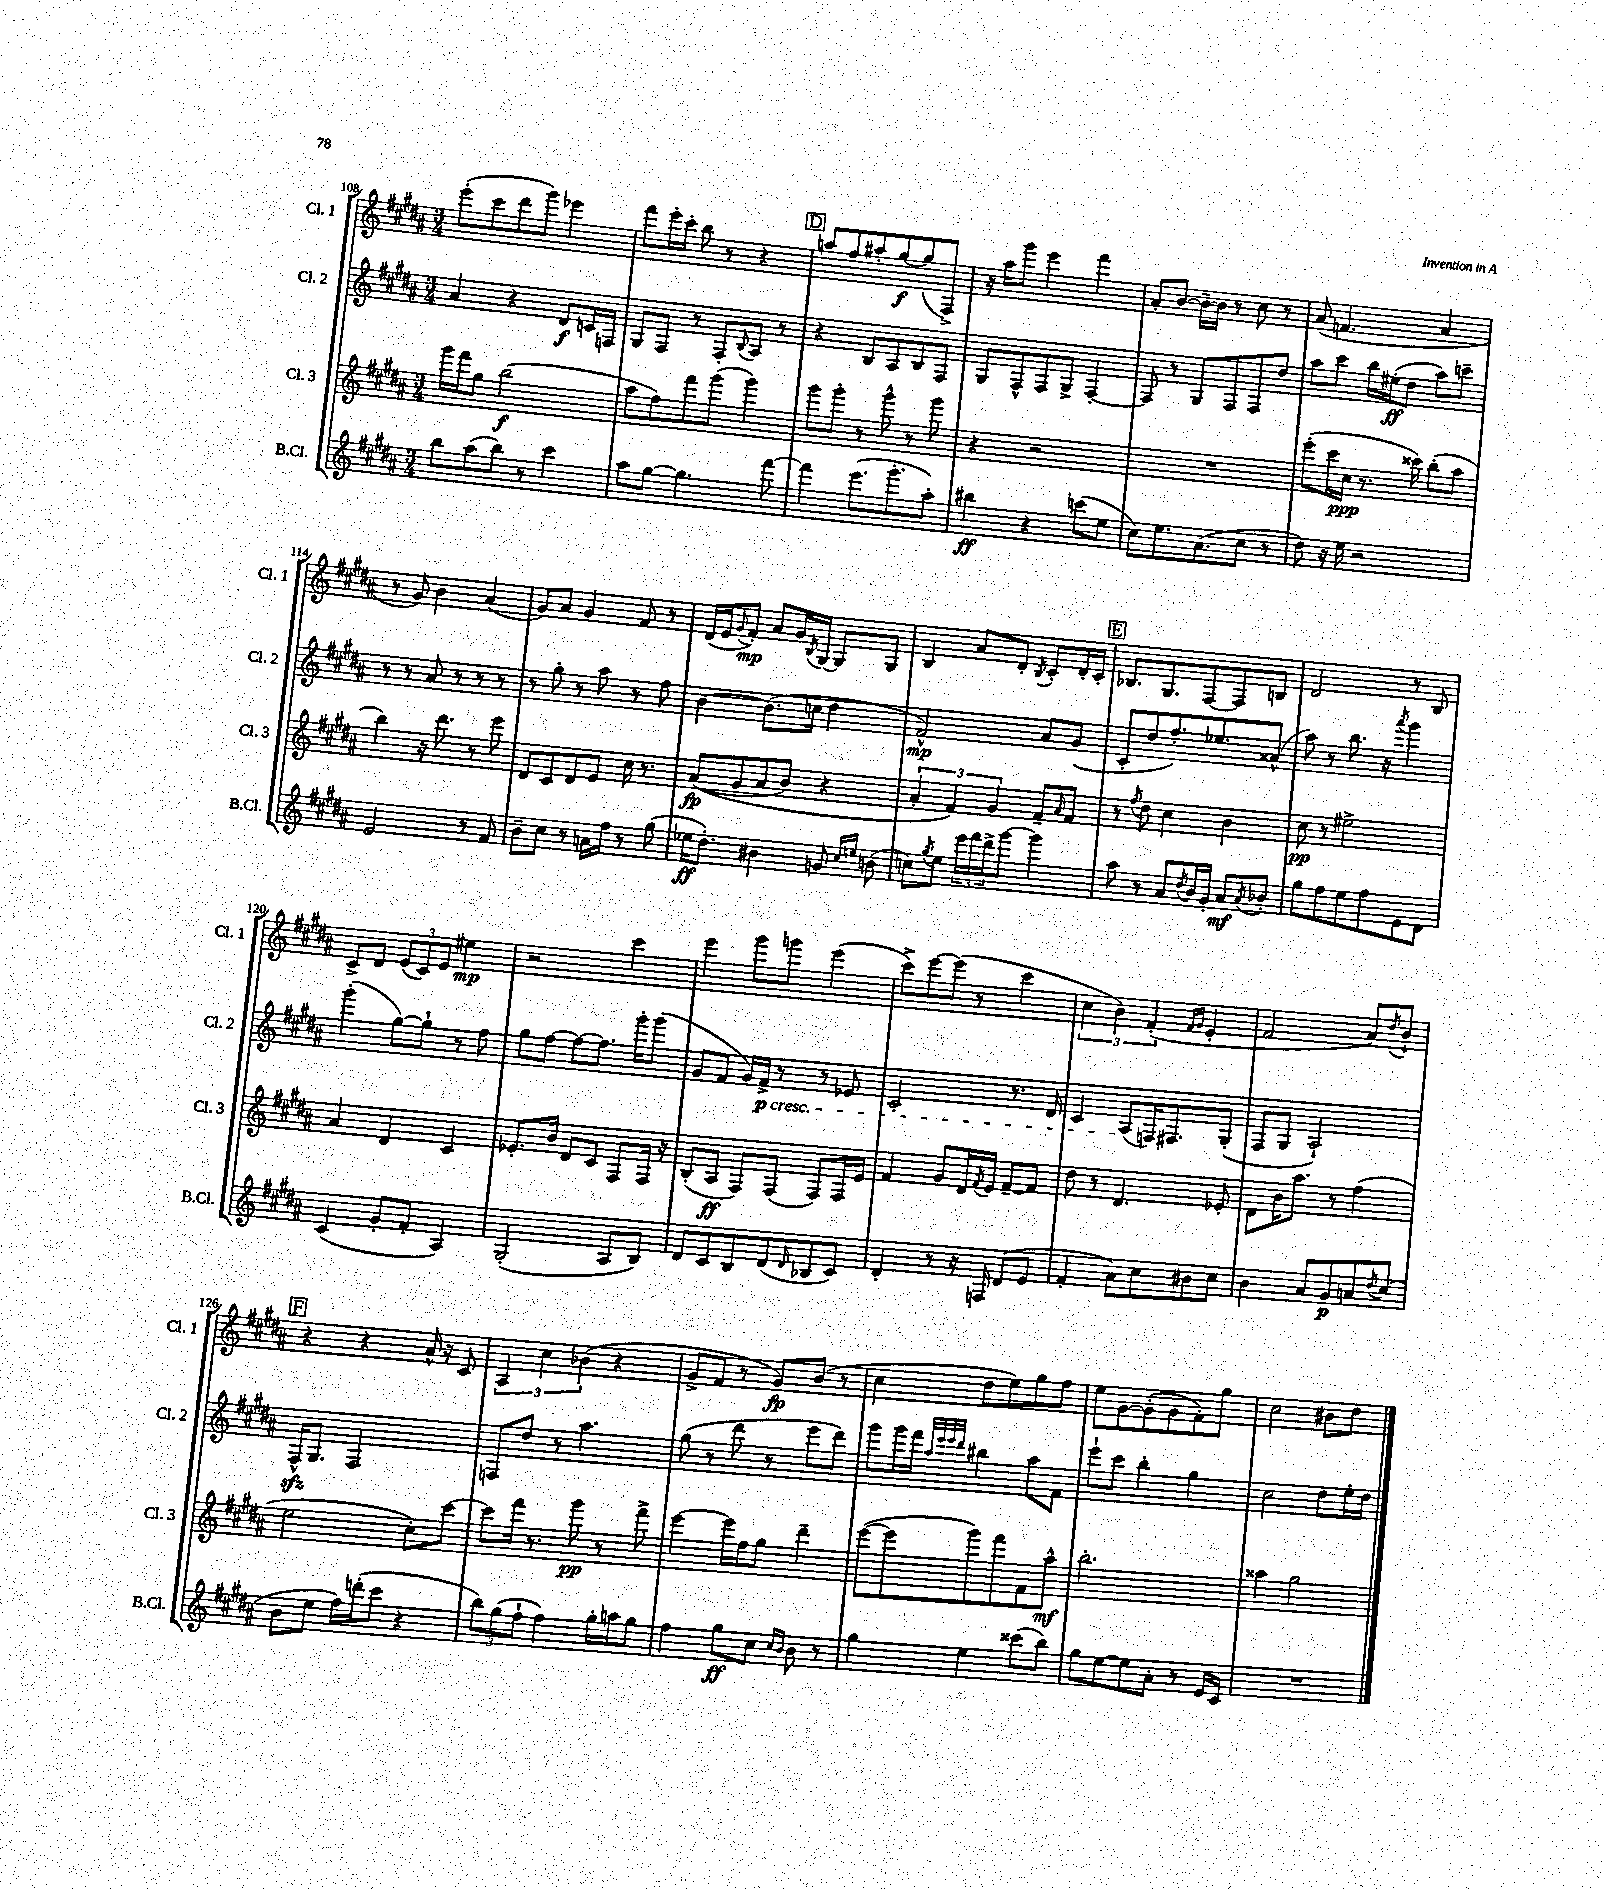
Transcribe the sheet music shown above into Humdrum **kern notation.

**kern	**kern	**kern	**kern
*staff4	*staff3	*staff2	*staff1
*clefG2	*clefG2	*clefG2	*clefG2
*k[f#c#g#d#a#]	*k[f#c#g#d#a#]	*k[f#c#g#d#a#]	*k[f#c#g#d#a#]
*M3/4	*M3/4	*M3/4	*M3/4
8bb	16ggg#	4a#	(8eee'
.	16fff#	.	.
(8aa#	8gg#	.	8ccc#
8bb)	(2bb	4r	8ddd#
8r	.	.	8ggg#)
4ccc#	.	8d#	4eee-
.	.	16c	.
.	.	16F	.
=	=	=	=
8aa#	8aa#	8G#	8fff#
[8gg#	8ff#)	8F#	16eee'
.	.	.	16ccc#'
4.gg#]	8fff#	8r	8bb
.	(8ggg#	8F#'	8r
.	.	8qqB	.
.	4ggg#)	8A#	4r
[8fff#	.	8r	.
=	=	=	=
4fff#]	8ggg#	4r	8aa
.	8ggg#'	.	8ff#
(8.eee	8r	8B	8aa#'
.	8ggg#^^	8A#	[8gg#
8.ggg#'	.	.	.
.	8r	8B	(8gg#]
8aa#')	8ggg#	8F#	8F#^)
=	=	=	=
4bb#	4r	8G#	16r
.	.	.	16aa#
.	.	8F#^^	8ggg#
4r	2r	8F#	4eee
.	.	8G#^	.
(8ccc	.	[4F#'	4fff#
8ee	.	.	.
=	=	=	=
8cc#)	2.r	8F#]	8a#'
8.ee	.	8r	[8b
.	.	8G#	16b~_
(8.a#	.	.	16b]
.	.	8F#	8r
8cc#	.	8F#	8cc#
8r	.	8dd#	8r
=	=	=	=
8dd#)	(8eee'	8aa#	(8a#
16r	16ccc#	8ccc#	4.f
16ee	16cc#	.	.
2r	8.r	16bb	.
.	.	(16ee#'	.
.	.	8dd#	.
.	16ccc##)	.	.
.	(8bb'	8aa#)	4a#
.	8aa#	8ccc~	.
=	=	=	=
2e	4bb)	8r	8r
.	.	8r	8g#)
.	16r	8a#	4b
.	8.ddd#	.	.
.	.	8r	.
8r	8r	8r	(4a#
8f#	8eee	8r	.
=	=	=	=
8b~	8d#	8r	8g#)
8cc#	8c#	8gg#'	8a#
8r	8d#	8r	4g#
16a	8e	8aa#	.
16ff#	.	.	.
8r	16cc#	8r	8f#
.	8.r	.	.
(8gg#	.	8ff#	8r
=	=	=	=
16ee-	&((8a#	[4b	(16d#
8.dd#')	.	.	16e
.	.	.	8qqg#
.	8g#	.	8f#')
4b#	8a#	(8.b]	8a#
.	8b)	.	16g#
.	.	.	8qB
.	.	16cc	[16G#
8g	4r	4dd#	8G#]
16qqcc#	.	.	.
16qqee	.	.	.
(8b	.	.	8G#
=	=	=	=
8cc)	6a#'	2f#^^)	4B
8qgg#	.	.	.
8ee	.	.	.
.	6f#&)	.	.
24eee	.	.	8a#
24fff#	.	.	.
24ddd#^	6g#	.	.
[8ggg#	.	.	8d#'
.	.	.	8qB
4ggg#]	8f#~	8a#	8c#'
.	16qqa#	.	.
.	8f#	(8g#	16d#'
.	.	.	16c#'
=	=	=	=
8aa#	8r	8c#'	8.B-
.	8qff#	.	.
8r	8dd#	8dd#	.
.	.	.	8.G#
8a#	4cc#	8.ff#')	.
8qdd#	.	.	.
16b	.	.	[8F#
16g#'	.	8.ee-	.
8a#	4b	.	8F#]
8qa#	.	.	.
8b-'	.	(8a##^^	8B
=	=	=	=
8gg#	8cc#	8aa#)	2d#
8ff#	8r	8r	.
8ee	2ee#^	8.bb	.
8ff#	.	.	.
.	.	16r	.
.	.	8qaaa#	.
8e	.	4ggg#	8r
8d#	.	.	8B
=	=	=	=
(4c#	4a#	(4ggg#'	8c#^
.	.	.	8d#
8g#'	4d#	[8gg#)	(12e
.	.	.	12c#)
8f#'	.	8gg#`]	.
.	.	.	12e
4A#)	4c#	8r	4ee#
.	.	8ff#	.
=	=	=	=
(2G#'	8.e-'	8gg#	2r
.	.	[8ff#	.
.	16b	.	.
.	8d#	8ff#_	.
.	8c#	8.ff#]	.
8A#	8F#	.	4ccc#
.	.	16ggg#'	.
8B)	16F#	(8ggg#	.
.	16r	.	.
=	=	=	=
8d#	(8B'	8g#	4eee
8c#	8A#	8f#	.
8B	8F#)	16g#)	8ggg#
.	.	16f#^	.
(8d#	(8F#	8r	8ggg
16qqd#	.	.	.
8B-	8F#)	8r	(4eee
8c#)	16F#	8e-	.
.	16e	.	.
=	=	=	=
4d#'	4f#	2c#'	8ccc#^)
.	.	.	[8eee
8r	8g#	.	(8eee]
16r	16d#	.	8r
.	8qf#	.	.
16F	16e	.	.
(8d#	[8f#~	8.r	4ccc#
8e	8f#]	.	.
.	.	16d#	.
=	=	=	=
4f#'	8dd#	4c#	6cc#
.	8r	.	.
.	.	.	6b)
8a#)	4.d#	(8A#	.
.	.	.	(6f#'
8cc#	.	16F)	.
.	.	8.F#	.
.	.	.	16qqf#
.	.	.	16qqg#
8b#	.	.	4e'
8cc#	8e-'	(8G#'	.
=	=	=	=
4b	8d#	8F#	2f#
.	16b	8G#	.
.	8.aa#	.	.
8a#	.	2A#`)	.
8g#	8r	.	.
8a	(4ff#	.	8a#)
8qdd#	.	.	8qdd#
(8cc#	.	.	8b`
=	=	=	=
8b	2ee	16F#^^	4r
.	.	8.G#	.
8ee	.	.	.
16ff#)	.	2F#	4r
(16ddd'	.	.	.
8ccc#	.	.	.
4r	8cc#')	.	16a#^^
.	.	.	16r
.	[8ccc#	.	8c#
=	=	=	=
12bb)	8ccc#]	8F	6A#
(12gg#	.	.	.
.	16fff#	8dd#	.
12ff#`	.	.	6cc#
.	8.r	.	.
4ff#)	.	8r	.
.	.	.	(6b-
.	8ggg#	4.aa#	.
16gg#'	8r	.	4r
16aa	.	.	.
8gg#	8fff#^	.	.
=	=	=	=
4ff#	[4eee	(8gg#	8g#^
.	.	8r	8f#
8gg#	16eee]	8ddd#	8r
.	16ff#	.	.
8cc#	8gg#	8r	8g#)
16qqcc#	.	.	.
16qqb	.	.	.
8b	4ddd#~	8eee	(8b
8r	.	8ddd#)	8r
=	=	=	=
4gg#	([8eee	8ggg#	4cc#
.	8eee]	16ggg#	.
.	.	16fff#	.
.	.	32qqaa#	.
.	.	32qqeee	.
.	.	32qqeee	.
.	.	32qqddd#	.
4ee	8ggg#)	4bb#	8dd#
.	8fff#	.	8ee)
(8ccc##	8f#	8aa#	8gg#
8bb)	8aa#^^	8f#	8ff#
=	=	=	=
8gg#	2.bb'	8eee`	8ee
[8ee	.	8ccc#	[8g#
8ee]	.	4bb'	(8g#']
8a#'	.	.	8g#
8r	.	4gg#	8f#')
16e	.	.	8gg#
16c#	.	.	.
=	=	=	=
2.r	4aa##	2cc#	2cc#
.	2gg#	.	.
.	.	8dd#	8b#
.	.	16ee'	8dd#
.	.	16dd#	.
==	==	==	==
*-	*-	*-	*-
